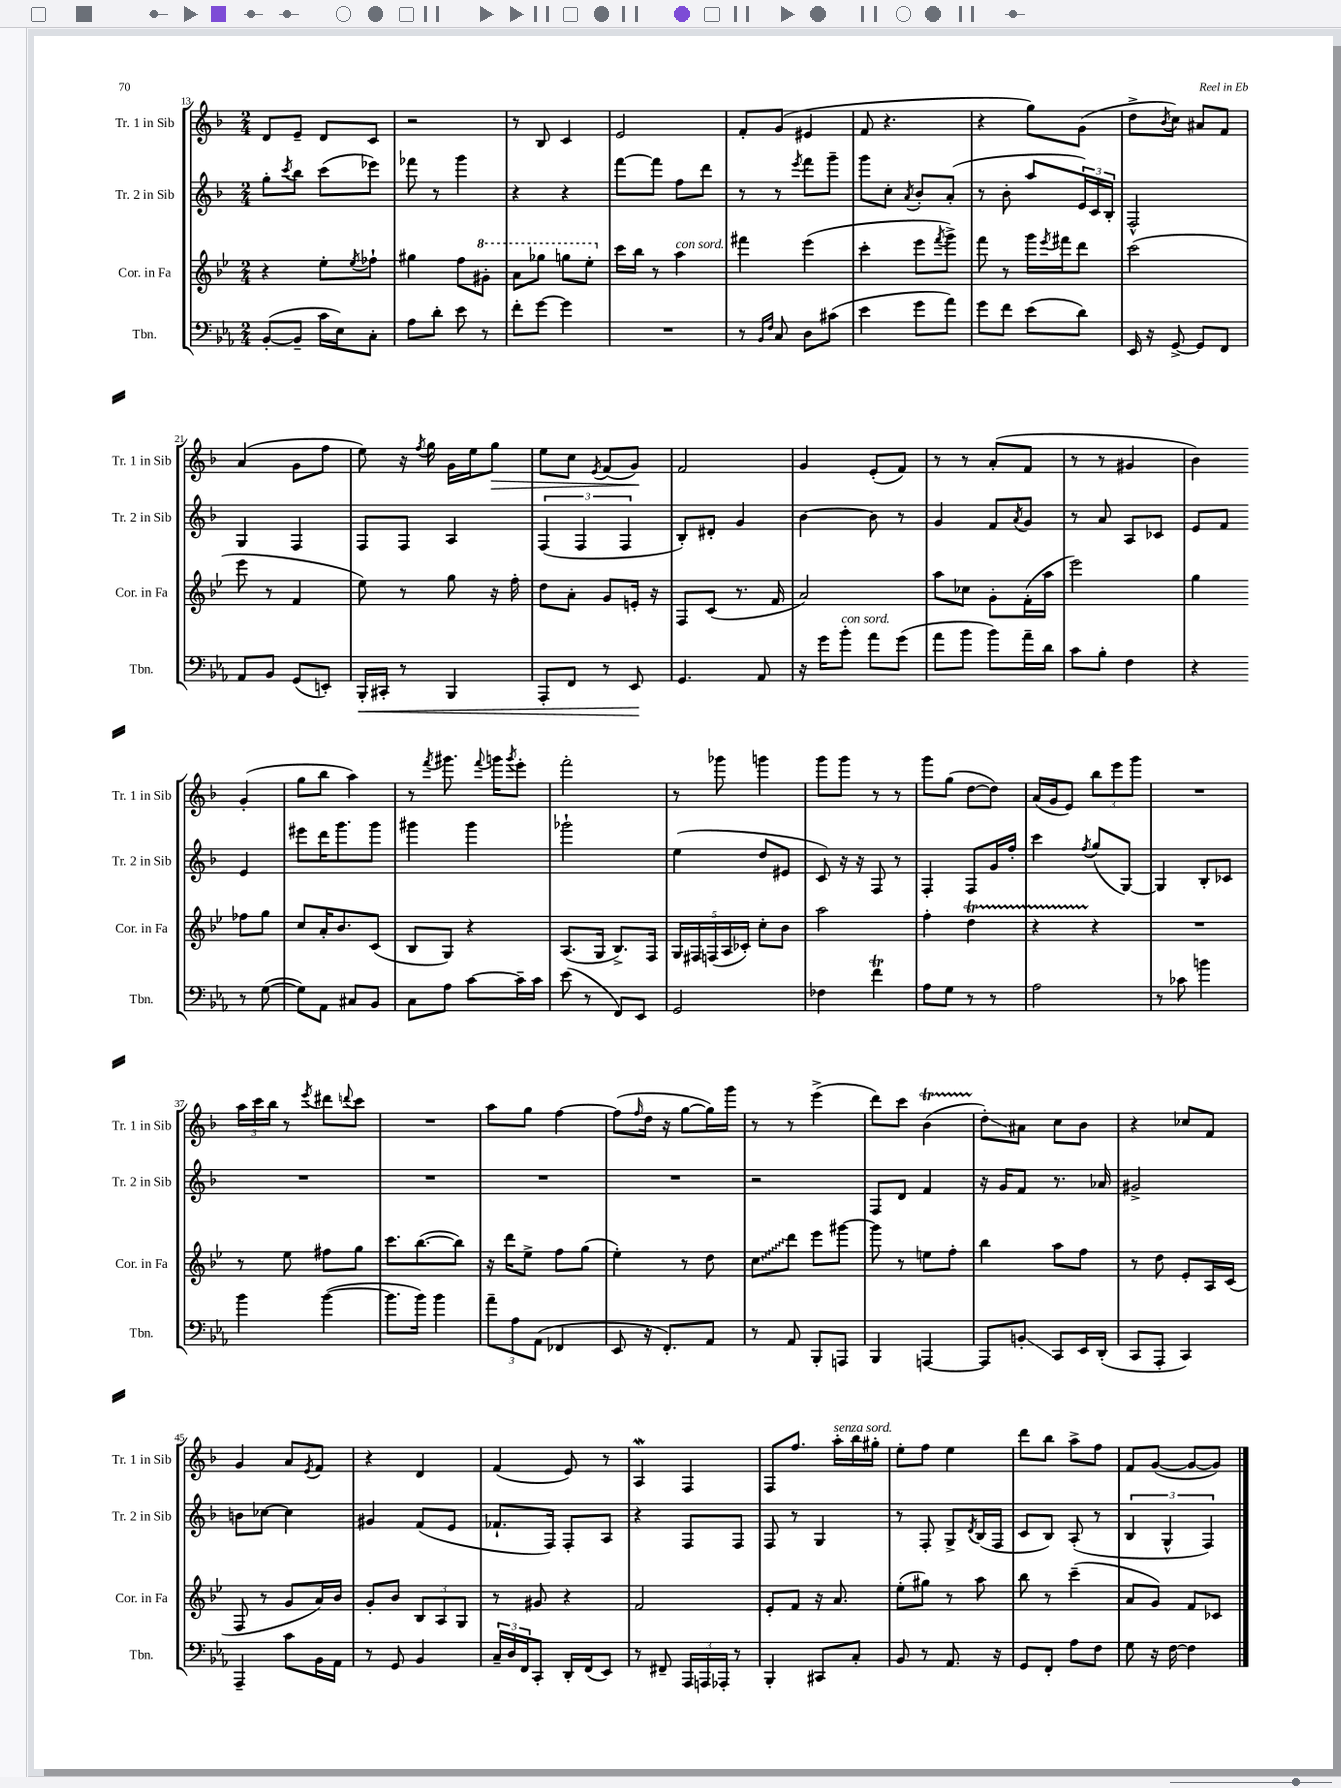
<<
\new StaffGroup <<
\new Staff = "s0" \with { instrumentName = "Tr. 1 in Sib" shortInstrumentName = "Tr. 1 in Sib" } {
    \clef treble \key f \major \numericTimeSignature \time 2/4
    d'8 e'8-- d'8 c'8 |
    r2 |
    r8 bes8 c'4 |
    e'2 |
    f'8-. g'8( eis'4 |
    f'8 r4. |
    r4 g''8) g'8( |
    d''8-> \acciaccatura { bes'8 } c''8) ais'8 f'8 |
    a'4( g'8 f''8 |
    e''8) r16 \acciaccatura { f''8 } g''16 g'16 e''16 g''8\> |
    e''8 c''8 \acciaccatura { e'8 } f'8( g'8\!) |
    f'2 |
    g'4 e'8-.( f'8) |
    r8 r8 a'8-.( f'8 |
    r8 r8 gis'4 |
    bes'4) g'4-.( |
    g''8 bes''8 a''4) |
    r8 \acciaccatura { f'''8 } gis'''8. \appoggiatura { f'''8 } g'''16 \acciaccatura { g'''8 } e'''8-. |
    f'''2-. |
    r8 ges'''8 g'''4 |
    g'''8 g'''8 r8 r8 |
    g'''8 g''8( d''8~ d''8) |
    a'16( g'16 e'8) \tuplet 3/2 { bes''8 e'''8 g'''8 } |
    R2 |
    \tuplet 3/2 { a''16 c'''16 bes''16 } r8 \acciaccatura { e'''8 } dis'''8 \appoggiatura { d'''8 } c'''8 |
    R2 |
    a''8 g''8 f''4~ |
    f''8( \grace { f''16 } d''16 r16 g''8~ g''16) g'''16 |
    r8 r8 e'''4->( |
    d'''8) c'''8 bes'4\startTrillSpan( |
    d''8-.\stopTrillSpan\glissando) ais'8 c''8 bes'8 |
    r4 ces''8 f'8 |
    g'4 a'8 \acciaccatura { e'8 } f'8 |
    r4 d'4 |
    f'4( e'8) r8 |
    a4\mordent f4 |
    f8 f''8. a''16-.^\markup { \italic "senza sord." } bes''16 gis''16-. |
    e''8-. f''8 e''4 |
    d'''8 bes''8 a''8-> f''8 |
    f'8 g'8~( g'8~ g'8) \bar "|." |
}
\new Staff = "s1" \with { instrumentName = "Tr. 2 in Sib" shortInstrumentName = "Tr. 2 in Sib" } {
    \clef treble \key f \major \numericTimeSignature \time 2/4
    g''8-. \acciaccatura { c'''8 } bes''8 c'''8( ees'''8) |
    fes'''8 r8 g'''4 |
    r4 r4 |
    f'''8~ f'''8 f''8 d'''8 |
    r8 r8 \acciaccatura { e'''8 } f'''8 g'''8-- |
    g'''8 c''8-. \acciaccatura { a'8 } bes'8-. a'8-.( |
    r8 bes'8-. a''8 \tuplet 3/2 { e'16) c'16 bes16-. } |
    f2-^ |
    g4 f4 |
    f8 f8 a4 |
    \tuplet 3/2 { f4( f4 f4 } |
    bes8-.) dis'8-. g'4 |
    bes'4~ bes'8 r8 |
    g'4 f'8 \acciaccatura { a'8 } g'8 |
    r8 a'8 a8 ces'8 |
    e'8 f'8 e'4 |
    eis'''8 d'''16 g'''8. g'''8 |
    gis'''4 gis'''4 |
    ges'''2-! |
    e''4( d''8 eis'8 |
    c'8) r16 r16 f8 r8 |
    f4-. f8 g'16 f''16-. |
    c'''4 \acciaccatura { f''8 } g''8( g8~) |
    g4 bes8-. ces'8 |
    R2 |
    R2 |
    R2 |
    R2 |
    r2 |
    f8 d'8 f'4 |
    r16 g'16 f'8 r8. aes'16 |
    gis'2-> |
    b'8 ces''8~ ces''4 |
    gis'4 f'8( e'8 |
    fes'8.-! f16) f8-. a8 |
    r4 f8 f8 |
    f8 r8 g4 |
    r8 f8-. g8-> \acciaccatura { d'8 } bes16( f16 |
    c'8 bes8) a8-.( r8 |
    \tuplet 3/2 { bes4 g4-^ f4) } \bar "|." |
}
\new Staff = "s2" \with { instrumentName = "Cor. in Fa" shortInstrumentName = "Cor. in Fa" } {
    \clef treble \key bes \major \numericTimeSignature \time 2/4
    r4 ees''8-. \acciaccatura { ees''8 } fes''8-! |
    gis''4 f''8 \ottava #1 gis''!8-. |
    a''8 ges'''8 g'''8 ees'''8-. \ottava #0 |
    c'''16 bes''16 r8 a''4^\markup { \italic "con sord." } |
    fis'''4 ees'''4( |
    c'''4-. ees'''8 \acciaccatura { f'''8 } g'''8->) |
    f'''8 r8 g'''16 \acciaccatura { ees'''8 } fis'''16 d'''8 |
    c'''2( |
    ees'''8 r8 f'4 |
    ees''8) r8 g''8 r16 f''16-. |
    d''8 a'8-. g'8 e'16-. r16 |
    f8 c'8( r8. f'16 |
    a'2) |
    a''8 ces''8 g'8-. f'16-.( a''16 |
    ees'''2) |
    g''4 fes''8 g''8 |
    c''8 a'16-. bes'8. c'8( |
    bes8 g8) r4 |
    a8.( g16 bes8.->) f16 |
    \tuplet 5/4 { g16 fis16 f16( a16 ces'16-.) } c''8-. bes'8 |
    a''2 |
    f''4-. d''4\startTrillSpan |
    r4 r4\stopTrillSpan |
    R2 |
    r8 ees''8 fis''8 g''8 |
    c'''8. bes''8.~( bes''8) |
    r16 d'''16 ees''8-> f''8 g''8( |
    ees''4-.) r8 d''8 |
    \once \override Glissando.style = #'zigzag c''8\glissando d'''8 ees'''8 gis'''8~ |
    gis'''8 r8 e''8 f''8-. |
    bes''4 a''8 f''8 |
    r8 d''8 ees'8-. a16 c'16( |
    f8 r8 g'8 a'16) bes'16 |
    g'8-. bes'8 \tuplet 3/2 { bes8 a8 g8 } |
    r8 gis'8 r4 |
    f'2 |
    ees'8-. f'8 r16 a'8. |
    ees''8-.( gis''8) r8 a''8 |
    bes''8 r8 c'''4--( |
    a'8 g'8) f'8 ces'8 \bar "|." |
}
\new Staff = "s3" \with { instrumentName = "Tbn." shortInstrumentName = "Tbn." } {
    \clef bass \key ees \major \numericTimeSignature \time 2/4
    bes,8~-.( bes,8-- c'16 ees16) c8-. |
    aes8 d'8-. ees'8 r8 |
    f'8-. g'8~ g'4 |
    R2 |
    r8 \grace { bes,16 f16 } c8 d8 cis'8( |
    ees'4 g'8 aes'8) |
    g'8 f'8 ees'8( d'8) |
    ees,16 r16 g,8~-> g,8 f,8 |
    aes,8 bes,8 g,8( e,8-.) |
    bes,,16-.\< cis,16-. r8 bes,,4 |
    aes,,8-. f,8 r8 ees,8\! |
    g,4. aes,8 |
    r16 g'16 bes'8-.^\markup { \italic "con sord." } aes'8 g'8( |
    aes'8 bes'8 bes'8) aes'16-- d'16 |
    c'8 bes8-. f4 |
    r4 r8 g8~( |
    g8) aes,8 cis8 bes,8 |
    c8 aes8 c'8~ c'16-- c'16 |
    ees'8( r8 f,8) ees,8 |
    g,2 |
    fes4 f'4\trill |
    aes8 g8 r8 r8 |
    aes2 |
    r8 ces'8 b'4 |
    bes'4 bes'4~( |
    bes'8. bes'16) bes'4 |
    \tuplet 3/2 { aes'8-- aes8 aes,8( } fes,4 |
    ees,8 r16 f,8.-.) aes,8 |
    r8 aes,8 bes,,8-. a,,8 |
    bes,,4 a,,4~ |
    a,,8 b,8-.\glissando c,8 ees,16 d,16-.( |
    c,8 aes,,8-. c,4) |
    aes,,4-- c'8 bes,16 aes,16 |
    r8 g,8 bes,4 |
    \tuplet 3/2 { c16-- d16 f,16 } c,8-. d,16-. f,16( ees,8) |
    r8 fis,8-- \tuplet 3/2 { aes,,16 a,,16 aes,,16-. } r8 |
    bes,,4-. cis,8 c8-. |
    bes,8 r8 aes,8. r16 |
    g,8 f,8-. aes8 f8 |
    g8 r16 f16~ f4 \bar "|." |
}
>>
>>
\layout { \context { \Score currentBarNumber = #13 } }
